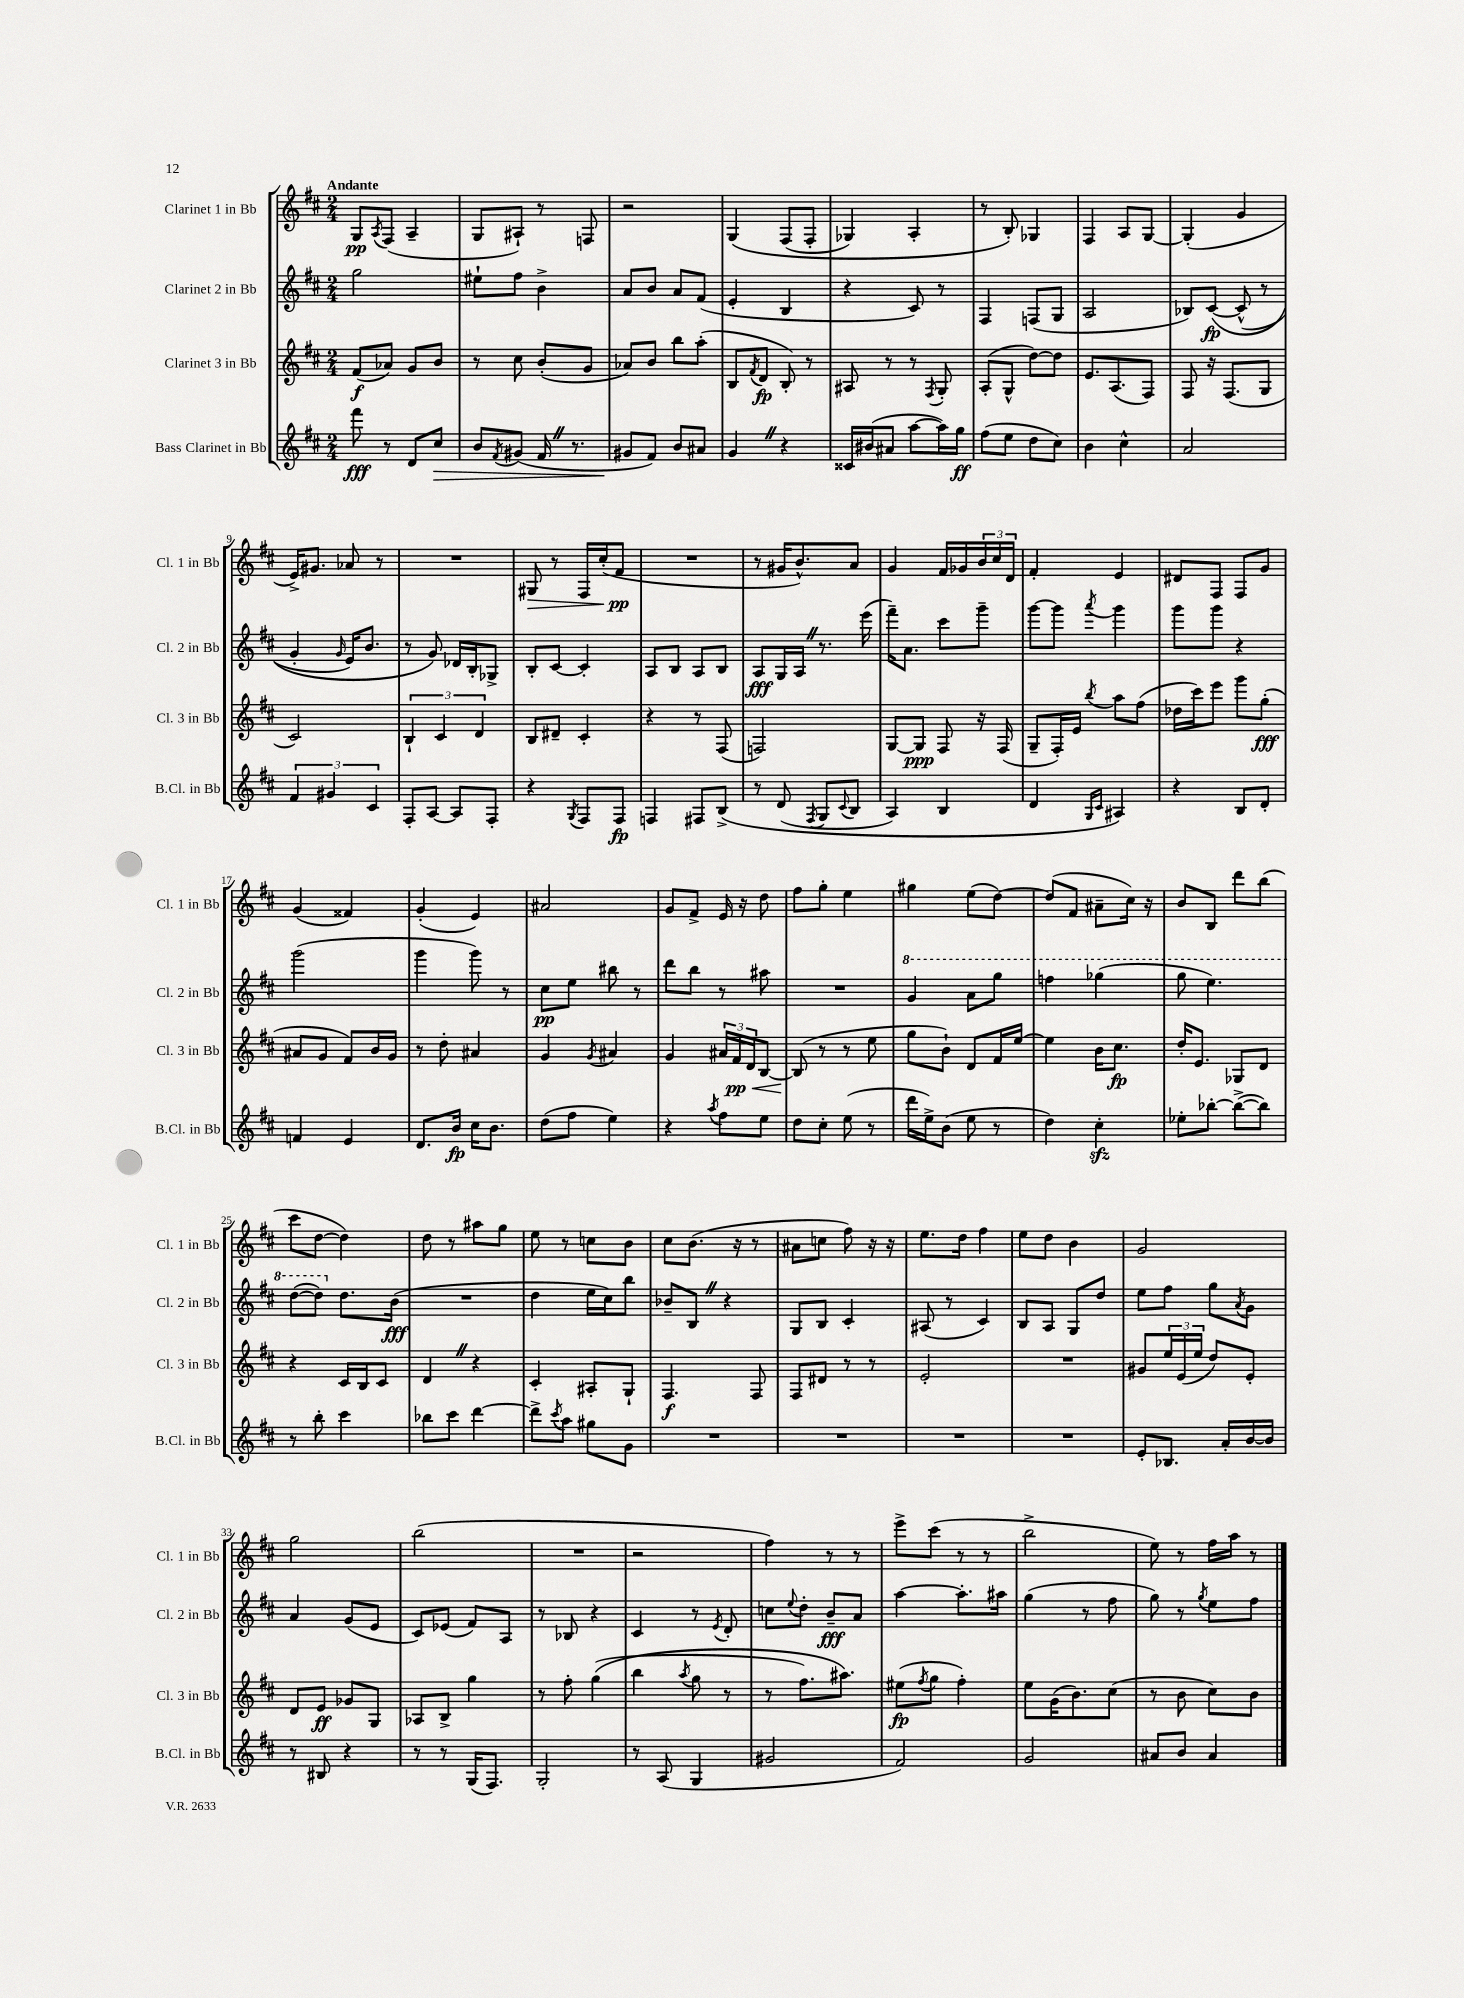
<<
\new StaffGroup <<
\new Staff = "s0" \with { instrumentName = "Clarinet 1 in Bb" shortInstrumentName = "Cl. 1 in Bb" } {
    \clef treble \key d \major \numericTimeSignature \time 2/4 \tempo "Andante"
    g8\pp \acciaccatura { a8 } fis8( a4-- |
    g8 ais8-!) r8 f8 |
    r2 |
    g4\( fis8( fis8-. |
    ges4) a4-. |
    r8 b8-.\) ges4 |
    fis4 a8 g8~ |
    g4-.( g'4 |
    e'16->) gis'8. aes'8 r8 |
    R2 |
    gis8\> r8 fis16 cis''16-.( fis'8\pp\! |
    R2 |
    r8 gis'16 b'8.-^) a'8 |
    g'4 fis'16 ges'16 \tuplet 3/2 { b'16 cis''16 d'16 } |
    fis'4-. e'4 |
    dis'8 fis8 fis8 g'8 |
    g'4( fisis'4) |
    g'4-.( e'4) |
    ais'2 |
    g'8 fis'8-> e'16 r16 d''8 |
    fis''8 g''8-. e''4 |
    gis''4 e''8( d''8~) |
    d''8( fis'8 ais'8-- cis''16) r16 |
    b'8 b8 d'''8 b''8( |
    cis'''8 d''8~ d''4) |
    d''8 r8 ais''8 g''8 |
    e''8 r8 c''8 b'8 |
    cis''8 b'8.( r16 r8 |
    ais'8 c''8 fis''8) r16 r16 |
    e''8. d''16 fis''4 |
    e''8 d''8 b'4 |
    g'2 |
    g''2 |
    b''2( |
    R2 |
    r2 |
    fis''4) r8 r8 |
    e'''8-> cis'''8( r8 r8 |
    b''2-> |
    e''8) r8 fis''16 a''16 r8 \bar "|." |
}
\new Staff = "s1" \with { instrumentName = "Clarinet 2 in Bb" shortInstrumentName = "Cl. 2 in Bb" } {
    \clef treble \key d \major \numericTimeSignature \time 2/4
    g''2 |
    eis''8-! fis''8 b'4-> |
    a'8 b'8 a'8 fis'8( |
    e'4-. b4 |
    r4 cis'8) r8 |
    fis4 f8( g8 |
    a2 |
    bes8) cis'8~\fp\( cis'8-^( r8 |
    g'4-. \grace { g'16 } e'16) b'8. |
    r8 g'8\) des'16 b16-. ges8-> |
    b8-. cis'8~ cis'4-. |
    a8 b8 a8 b8 |
    a8\fff g16 a16 \once \override BreathingSign.text = \markup { \musicglyph "scripts.caesura.straight" } \breathe r8. e'''16( |
    fis'''16--) a'8. cis'''8 g'''8-- |
    g'''8~ g'''8 \acciaccatura { a'''8 } g'''4 |
    g'''8 g'''8 r4 |
    g'''2( |
    g'''4 g'''8) r8 |
    cis''8\pp e''8 bis''8 r8 |
    d'''8 b''8 r8 ais''8 |
    R2 |
    \ottava #1 g''4 a''8 g'''8 |
    f'''4 ges'''4( |
    g'''8 e'''4.) |
    d'''8~( d'''8) \ottava #0 d''8. b'16\fff( |
    R2 |
    d''4 e''16 cis''16) b''8 |
    bes'8-- b8 \once \override BreathingSign.text = \markup { \musicglyph "scripts.caesura.straight" } \breathe r4 |
    g8 b8 cis'4-. |
    ais8( r8 cis'4) |
    b8 a8 g8 d''8 |
    e''8 fis''8 g''8 \acciaccatura { a'8 } g'8 |
    a'4 g'8( e'8 |
    cis'8) ees'8( fis'8) a8 |
    r8 bes8 r4 |
    cis'4 r8 \acciaccatura { e'8 } d'8-. |
    c''8 \appoggiatura { e''8 } d''8-. b'8--\fff a'8 |
    a''4~ a''8.-. ais''16 |
    g''4( r8 fis''8 |
    g''8) r8 \acciaccatura { g''8 } e''8 fis''8 \bar "|." |
}
\new Staff = "s2" \with { instrumentName = "Clarinet 3 in Bb" shortInstrumentName = "Cl. 3 in Bb" } {
    \clef treble \key d \major \numericTimeSignature \time 2/4
    fis'8\f( aes'8) g'8 b'8 |
    r8 cis''8 b'8-.( g'8 |
    aes'8) b'8 b''8 a''8-.( |
    b8 \acciaccatura { fis'8 } d'8\fp b8-.) r8 |
    ais8 r8 r8 \acciaccatura { fis8 } g8-. |
    a8-.( g8-^ d''8~) d''8 |
    e'8. a8.( fis8) |
    fis8 r16 fis8.( g8 |
    cis'2) |
    \tuplet 3/2 { b4-! cis'4 d'4 } |
    b8 dis'8-- cis'4-. |
    r4 r8 fis8( |
    f2) |
    g8~ g8\ppp fis8 r16 fis16( |
    g8-- fis16-.) e'16 \acciaccatura { b''8 } a''8 fis''8( |
    des''16 cis'''16) e'''8 g'''8 g''8-.\fff( |
    ais'8 g'8 fis'8) b'16 g'16 |
    r8 d''8-. ais'4 |
    g'4 \acciaccatura { g'8 } ais'4 |
    g'4 \tuplet 3/2 { ais'16 fis'16\pp\< d'16 } b8~ |
    b8\!( r8 r8 e''8 |
    g''8 b'8-!) d'8 fis'16 e''16~ |
    e''4 b'16 cis''8.\fp |
    d''16-. e'8. ges8 d'8 |
    r4 cis'16 b16 cis'8 |
    d'4 \once \override BreathingSign.text = \markup { \musicglyph "scripts.caesura.straight" } \breathe r4 |
    cis'4-. ais8-. g8-! |
    fis4.\f fis8 |
    fis8 dis'8 r8 r8 |
    e'2-. |
    R2 |
    gis'8 \tuplet 3/2 { e''16 e'16( e''16 } d''8) e'8-. |
    d'8 e'8\ff ges'8 g8 |
    aes8 b8-> g''4 |
    r8 fis''8-. g''4(\( |
    b''4 \acciaccatura { a''8 } g''8 r8 |
    r8 fis''8.) ais''8.\) |
    eis''8\fp( \acciaccatura { fis''8 } g''8 fis''4-.) |
    e''8 g'16( b'8.) cis''8( |
    r8 b'8 cis''8) b'8 \bar "|." |
}
\new Staff = "s3" \with { instrumentName = "Bass Clarinet in Bb" shortInstrumentName = "B.Cl. in Bb" } {
    \clef treble \key d \major \numericTimeSignature \time 2/4
    fis'''8\fff r8 d'8 cis''8\> |
    b'8 \acciaccatura { fis'8 } gis'8( fis'16 \once \override BreathingSign.text = \markup { \musicglyph "scripts.caesura.straight" } \breathe r8. |
    gis'8\! fis'8) b'8 ais'8 |
    g'4 \once \override BreathingSign.text = \markup { \musicglyph "scripts.caesura.straight" } \breathe r4 |
    cisis'16 bis'16( ais'8 a''8~ a''16) g''16\ff |
    fis''8( e''8 d''8 cis''8) |
    b'4 cis''4-^ |
    a'2 |
    \tuplet 3/2 { fis'4 gis'4 cis'4 } |
    fis8-. a8~ a8 fis8-. |
    r4 \acciaccatura { g8 } fis8 fis8\fp |
    f4 fis8 b8->\( |
    r8 d'8( \acciaccatura { fis8 } g8 \appoggiatura { cis'8 } b8 |
    a4) b4 |
    d'4 \grace { g16 cis'16 } ais4\) |
    r4 b8 d'8-. |
    f'4 e'4 |
    d'8. b'16\fp cis''16 b'8. |
    d''8( fis''8 e''4) |
    r4 \acciaccatura { a''8 } fis''8 e''8 |
    d''8 cis''8-. e''8( r8 |
    d'''16 e''16->) b'8( e''8 r8 |
    d''4) cis''4-.\sfz |
    ees''8-. bes''8~-. bes''8~->( bes''8) |
    r8 b''8-. cis'''4 |
    bes''8 cis'''8 d'''4~ |
    d'''8-> \acciaccatura { cis'''8 } a''8 gis''8 g'8 |
    R2 |
    R2 |
    R2 |
    R2 |
    e'8-. bes8. a'16-. b'16~ b'16 |
    r8 bis8 r4 |
    r8 r8 g16( fis8.) |
    g2-. |
    r8 a8( g4 |
    gis'2 |
    fis'2) |
    g'2 |
    ais'8 b'8 ais'4 \bar "|." |
}
>>
>>
